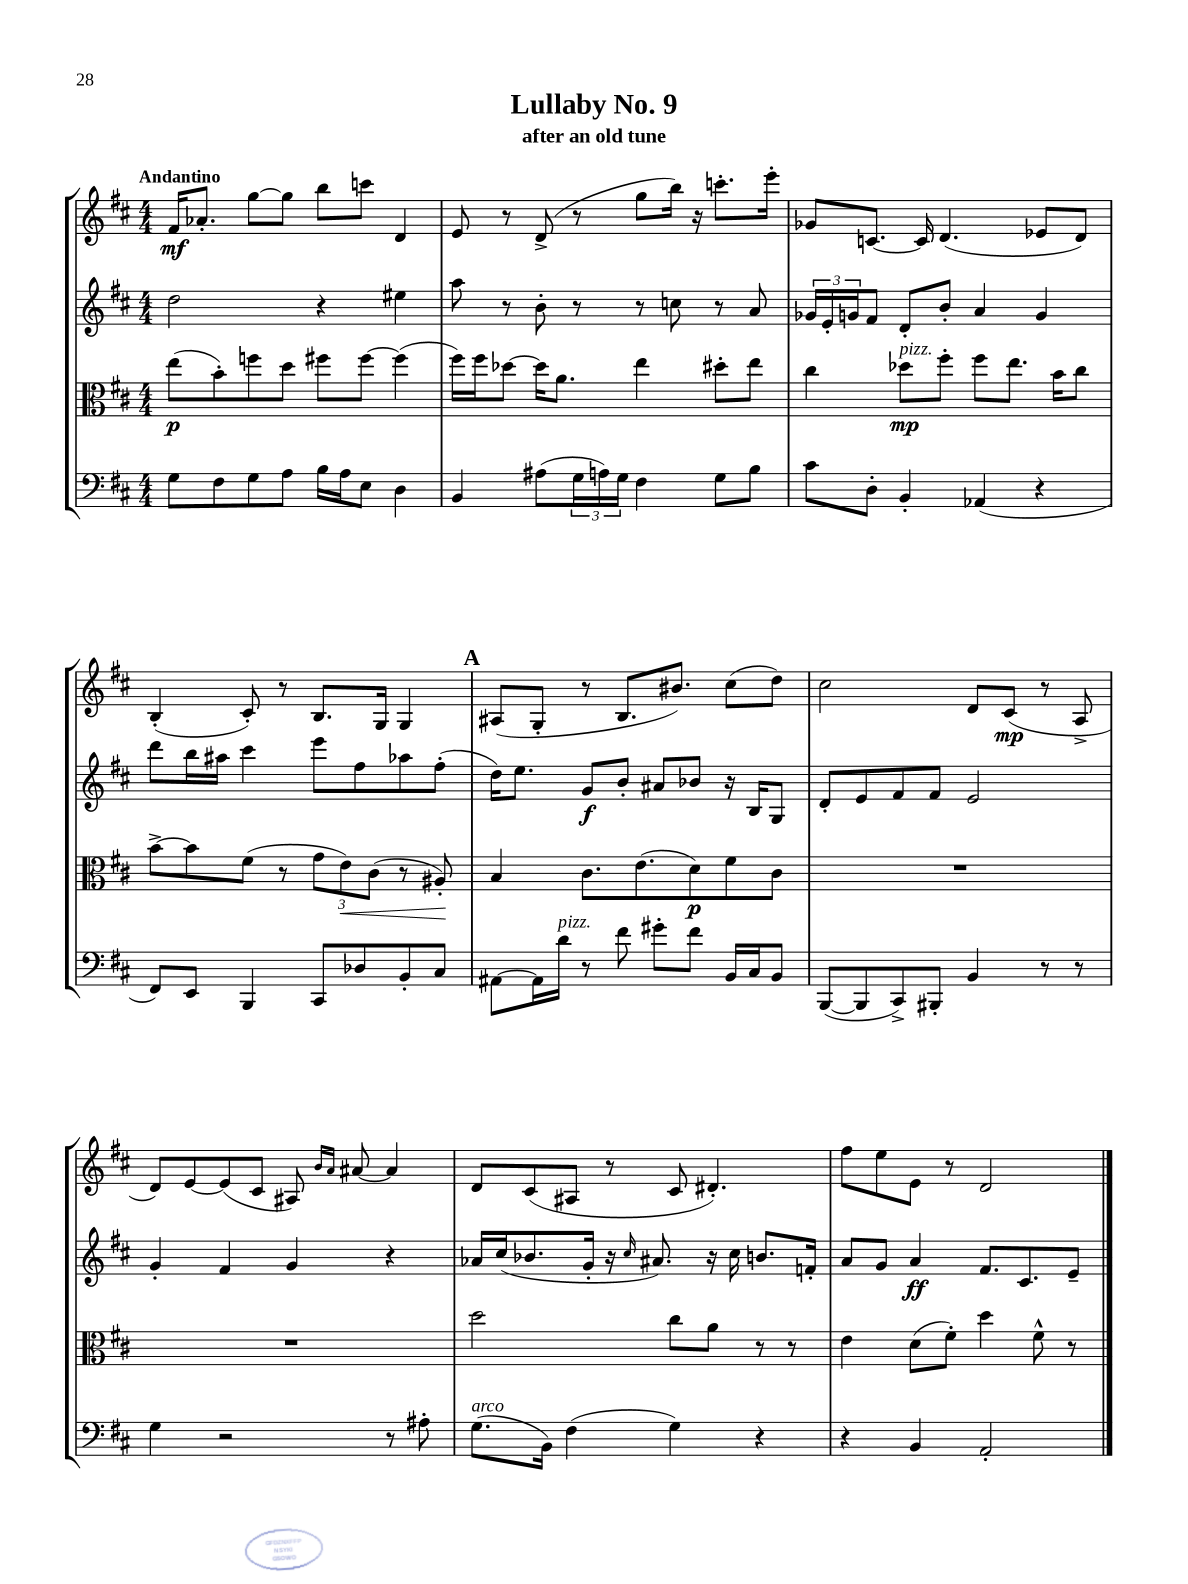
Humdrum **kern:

**kern	**kern	**kern	**kern
*staff4	*staff3	*staff2	*staff1
*clefF4	*clefC3	*clefG2	*clefG2
*k[f#c#]	*k[f#c#]	*k[f#c#]	*k[f#c#]
*M4/4	*M4/4	*M4/4	*M4/4
8G\L	(8ee\L	2dd\	16f#/LK
.	.	.	8.a-'/J
8F#\	8b'\)	.	.
8G\	8ff\	.	[8gg\L
8A\J	8dd\J	.	8gg\]J
16B\LL	8ff#\L	4r	8bb\L
16A\J	.	.	.
8E\J	[8ff#\J	.	8ccc\J
4D\	(4ff#\]	4ee#\	4d/
=	=	=	=
4BB/	16ff#\LL)	8aa\	8e/
.	16ff#\J	.	.
.	[8dd-\J	8r	8r
(8A#\L	16dd-\]LK	8b'\	(8d^/
.	8.a\J	.	.
24G\L	.	8r	8r
24A\)	.	.	.
24G\JJ	.	.	.
4F#\	4ee\	8r	8gg\L
.	.	8cc\	16bb\Jk)
.	.	.	16r
8G\L	8dd#'\L	8r	8.ccc'\L
8B\J	8ee\J	8a/	.
.	.	.	16eee'\Jk
=	=	=	=
8c#\L	4cc#\	24g-/LL	8g-/L
.	.	24e'/	.
.	.	24g/J	.
8D'\J	.	8f#/J	[8.c/J
4BB'/	8dd-\L	8d'/L	.
.	.	.	16c/]
.	8ff#'\J	8b'/J	(4.d/
(4AA-/	8ff#\L	4a/	.
.	8.ee\J	.	.
4r	.	4g/	8e-/L
.	16b\LK	.	.
.	8cc#\J	.	8d/J)
=	=	=	=
8FF#/L)	[8b^\L	8ddd\L	(4B'/
8EE/J	8b\]	16bb\L	.
.	.	16aa#\JJ	.
4BBB/	(8f#\J	4ccc#\	8c#'/)
.	8r	.	8r
8CC#/L	12g\L	8eee\L	8.B/L
.	12e\)	.	.
8D-/	.	8ff#\	.
.	(12c#\J	.	.
.	.	.	16G/Jk
8BB'/	8r	8aa-\	4G/
8C#/J	8A#'/)	(8ff#'\J	.
=	=	=	=
[8AA#\L	4B/	16dd\LK)	(8A#/L
.	.	8.ee\J	.
16AA#\]L	.	.	8G'/J
16d\JJ	.	.	.
8r	8.c#\L	8g/L	8r
8f#\	.	8b'/J	8.B/L
.	(8.e\	.	.
8g#'\L	.	8a#/L	.
.	.	.	8.b#/J)
8f#\J	8d\)	8b-/J	.
16BB/LL	8f#\	16r	(8cc#\L
16C#/J	.	16B/LK	.
8BB/J	8c#\J	8G/J	8dd\J)
=	=	=	=
([8BBB/L	1r	8d'/L	2cc#\
8BBB/]	.	8e/	.
8CC#^/)	.	8f#/	.
8BBB#'/J	.	8f#/J	.
4BB/	.	2e/	8d/L
.	.	.	(8c#/J
8r	.	.	8r
8r	.	.	8A^/
=	=	=	=
4G\	1r	4g'/	8d/L)
.	.	.	[8e/
2r	.	4f#/	(8e/]
.	.	.	8c#/J
.	.	4g/	8A#/)
.	.	.	16qqb/LL
.	.	.	16qqa/JJ
.	.	.	[8a#/
8r	.	4r	4a#/]
8A#'\	.	.	.
=	=	=	=
(8.G\L	2dd\	16a-/LL	8d/L
.	.	(16cc#/J	.
.	.	8.b-/	(8c#/
16BB\Jk)	.	.	.
(4F#\	.	.	8A#/J
.	.	16g'/Jk	.
.	.	16r	8r
.	.	16qqcc#/	.
.	.	8.a#/)	.
4G\)	8cc#\L	.	8c#/
.	8a\J	16r	4.d#'/)
.	.	16cc#\	.
4r	8r	8.b/L	.
.	8r	.	.
.	.	16f'/Jk	.
=	=	=	=
4r	4e\	8a/L	8ff#\L
.	.	8g/J	8ee\
4BB/	(8d\L	4a/	8e\J
.	8f#'\J)	.	8r
2AA'/	4dd\	8.f#/L	2d/
.	.	8.c#/	.
.	8f#^^\	.	.
.	8r	8e~/J	.
==	==	==	==
*-	*-	*-	*-
